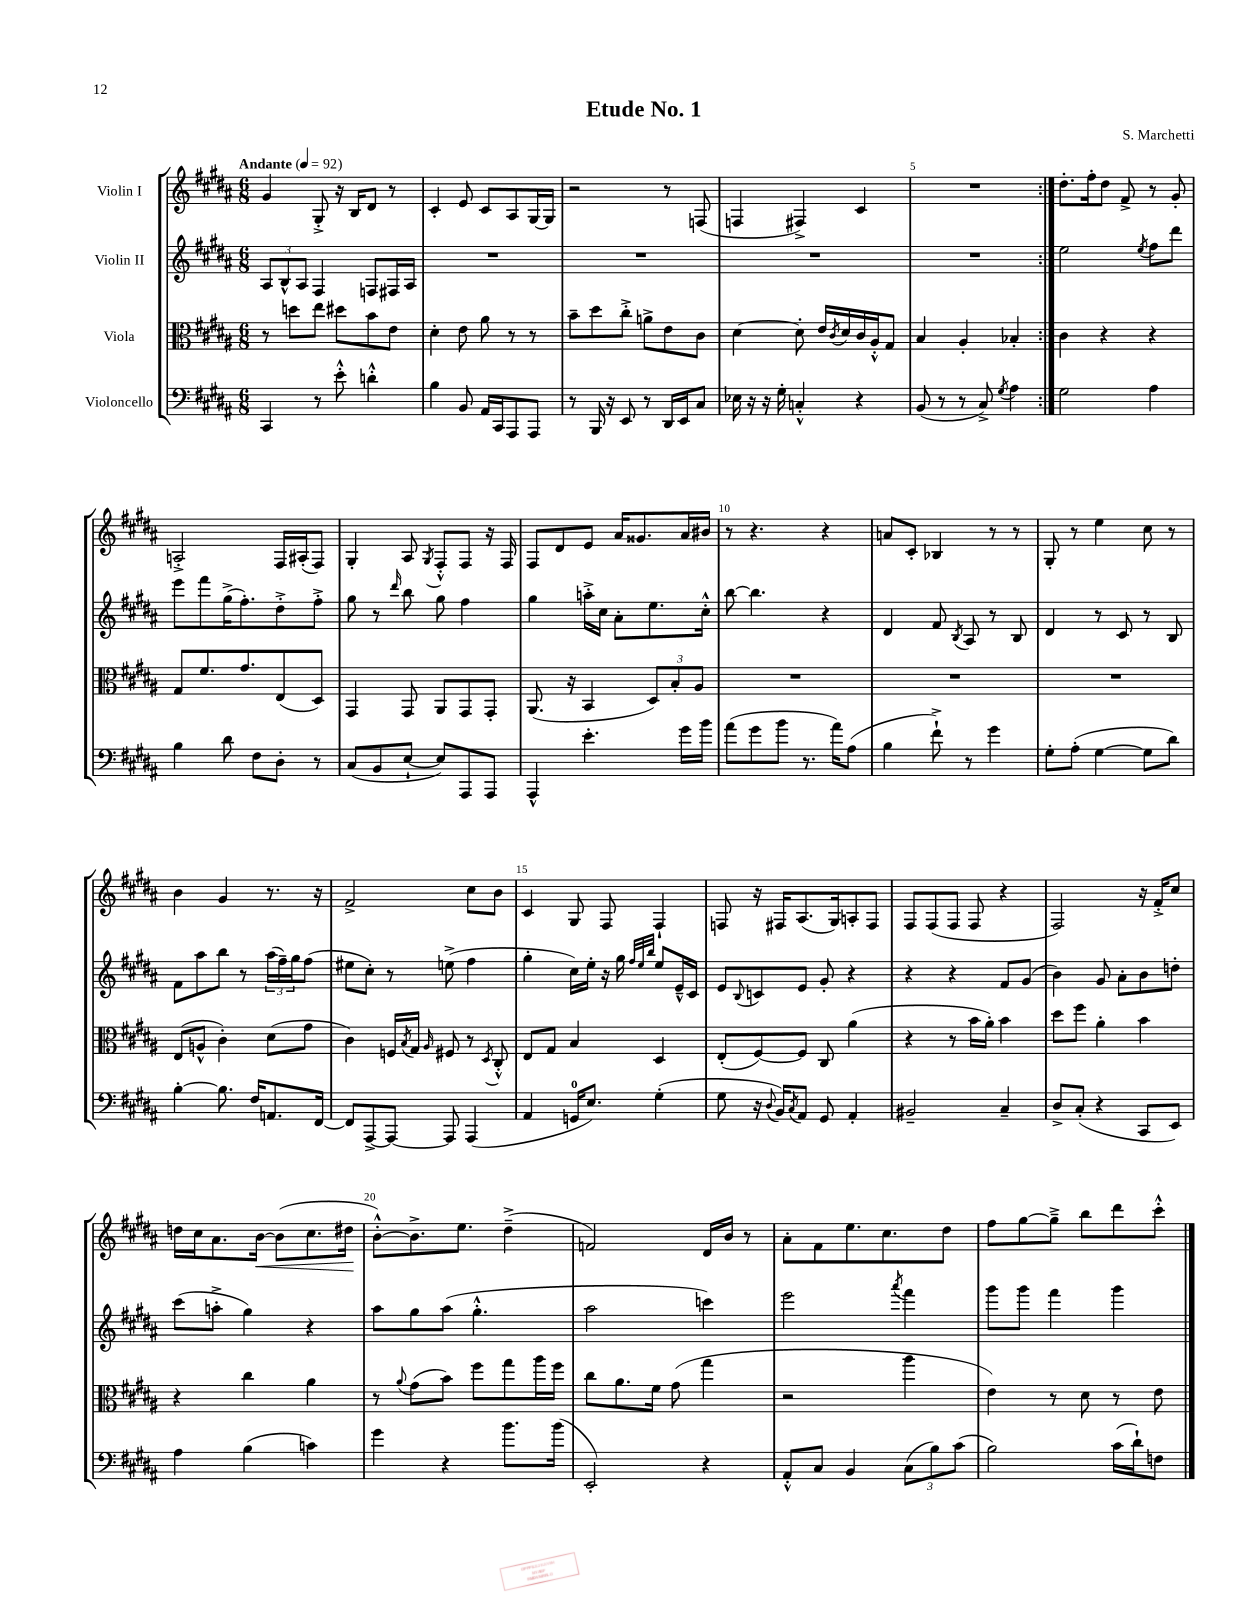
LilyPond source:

\header { title = "Etude No. 1" composer = "S. Marchetti" }
<<
\new StaffGroup <<
\new Staff = "s0" \with { instrumentName = "Violin I" } {
    \clef treble \key b \major \numericTimeSignature \time 6/8 \tempo "Andante" 4 = 92
    \repeat volta 2 { gis'4 gis8-.-> r16 b16 dis'8 r8 |
    cis'4-. e'8 cis'8 ais8 gis16~ gis16 |
    r2 r8 f8( |
    f4 fis4->) cis'4 |
    R2. | }
    dis''8.-. fis''16-. dis''8 fis'8-> r8 gis'8-. |
    a2-.-> fis16 ais16-.( fis8) |
    gis4-. ais8 \acciaccatura { gis8 } fis8-.-^ fis8 r16 fis16 |
    fis8 dis'8 e'8 ais'16 gisis'8. ais'16 bis'16 |
    r8 r4. r4 |
    a'8 cis'8-. bes4 r8 r8 |
    gis8-. r8 e''4 cis''8 r8 |
    b'4 gis'4 r8. r16 |
    fis'2-> cis''8 b'8 |
    cis'4 gis8 fis8 fis4-! |
    f8 r16 fis16 ais8.( gis16) a8-. fis8 |
    fis8 fis8( fis8 fis8 r4 |
    fis2) r16 fis'16-.-> cis''8 |
    d''16 cis''16 ais'8. b'16~\< b'8( cis''8. dis''16\! |
    b'8~-.-^) b'8.-> e''8. dis''4--->( |
    f'2) dis'16 b'16 r8 |
    ais'8-. fis'8 e''8. cis''8. dis''8 |
    fis''8 gis''8~ gis''8---> b''8 dis'''8 cis'''8-.-^ \bar "|." |
}
\new Staff = "s1" \with { instrumentName = "Violin II" } {
    \clef treble \key b \major \numericTimeSignature \time 6/8
    \repeat volta 2 { \tuplet 3/2 { ais8 b8-^ ais8 } fis4 f8 fis16 ais16 |
    R2. |
    R2. |
    R2. |
    R2. | }
    e''2 \acciaccatura { e''8 } fis''8 dis'''8 |
    e'''8 fis'''8 gis''16->( fis''8.-.) dis''8-.-> fis''8-.-> |
    gis''8 r8 \grace { dis'''16 } b''8 gis''8 fis''4 |
    gis''4 a''16-.-> cis''16 ais'8-. e''8. cis''16-.-^ |
    b''8~ b''4. r4 |
    dis'4 fis'8 \acciaccatura { b8 } ais8 r8 b8 |
    dis'4 r8 cis'8 r8 b8 |
    fis'8 ais''8 b''8 r8 \tuplet 3/2 { ais''16( fis''16--) gis''16 } fis''8( |
    eis''8 cis''8-.) r8 e''8->( fis''4 |
    gis''4-. cis''16) e''16-. r16 gis''16 \grace { fis''32 e''32 b''32 } e''8 e'16---^ cis'16 |
    e'8 \appoggiatura { b8 } c'8 e'8 gis'8-. r4 |
    r4 r4 fis'8 gis'8( |
    b'4) gis'8 ais'8-. b'8 d''8-. |
    cis'''8( a''8-.-> gis''4) r4 |
    ais''8 gis''8 ais''8( gis''4.-.-^ |
    ais''2 c'''4) |
    e'''2 \acciaccatura { ais'''8 } fis'''4 |
    gis'''8 gis'''8 fis'''4 gis'''4 \bar "|." |
}
\new Staff = "s2" \with { instrumentName = "Viola" } {
    \clef alto \key b \major \numericTimeSignature \time 6/8
    \repeat volta 2 { r8 d''8 e''8 dis''8 b'8 e'8 |
    dis'4-. e'8 ais'8 r8 r8 |
    b'8-- dis''8 cis''8-.-> a'8-> e'8 cis'8 |
    dis'4~ dis'8-. e'16 \acciaccatura { cis'8 } dis'16 cis'16 ais16-.-^ gis8 |
    b4 ais4-. bes4-. | }
    cis'4 r4 r4 |
    gis8 fis'8. gis'8. e8( dis8) |
    gis,4 gis,8 ais,8 gis,8 gis,8-. |
    ais,8.( r16 b,4 \tuplet 3/2 { dis8) b8-. ais8 } |
    R2. |
    R2. |
    R2. |
    e8( a8-^ cis'4-.) dis'8( gis'8 |
    cis'4) f16 \acciaccatura { b8 } gis16 \grace { ais16 } fis8 r8 \acciaccatura { dis8 } cis8-.-^ |
    e8 gis8 b4 dis4 |
    e8-.( fis8~) fis8 cis8 ais'4( |
    r4 r8 b'16 ais'16-.) b'4 |
    dis''8 fis''8 ais'4-. b'4 |
    r4 cis''4 ais'4 |
    r8 \appoggiatura { ais'8 } gis'8( b'8) fis''8 gis''8 ais''16 fis''16 |
    cis''8 ais'8. fis'16 gis'8( gis''4 |
    r2 ais''4 |
    e'4) r8 dis'8 r8 e'8 \bar "|." |
}
\new Staff = "s3" \with { instrumentName = "Violoncello" } {
    \clef bass \key b \major \numericTimeSignature \time 6/8
    \repeat volta 2 { cis,4 r8 e'8-.-^ d'4-.-^ |
    b4 b,8 ais,16 cis,16 ais,,8 ais,,8 |
    r8 b,,16 r16 e,8 r8 dis,16 e,16 cis8 |
    ees16 r16 r16 gis16-. c4-.-^ r4 |
    b,8( r8 r8 cis8->) \acciaccatura { gis8 } ais4 | }
    gis2 ais4 |
    b4 dis'8 fis8 dis8-. r8 |
    cis8( b,8 e8~-! e8) ais,,8 ais,,8 |
    ais,,4-^ e'4.-. gis'16 b'16 |
    ais'8( gis'8 b'8 r8. ais'16) ais8( |
    b4 fis'8-!->) r8 gis'4 |
    gis8-. ais8-.( gis4~ gis8 dis'8) |
    b4~-. b8. fis16 a,8. fis,16~ |
    fis,8 ais,,8~-> ais,,8~ ais,,8 ais,,4( |
    ais,4 g,16-0 e8.) gis4-.( |
    gis8 r16 \appoggiatura { dis8 } b,16) \acciaccatura { cis8 } ais,8 gis,8 ais,4-. |
    bis,2-- cis4-- |
    dis8-> cis8-.( r4 cis,8 e,8) |
    ais4 b4( c'4) |
    gis'4 r4 b'8. b'16( |
    e,2-.) r4 |
    ais,8-.-^ cis8 b,4 \tuplet 3/2 { cis8( b8) cis'8( } |
    b2) cis'16( dis'16-!) f8 \bar "|." |
}
>>
>>
\layout { \context { \Score \override BarNumber.break-visibility = ##(#f #t #t) barNumberVisibility = #(every-nth-bar-number-visible 5) } }
